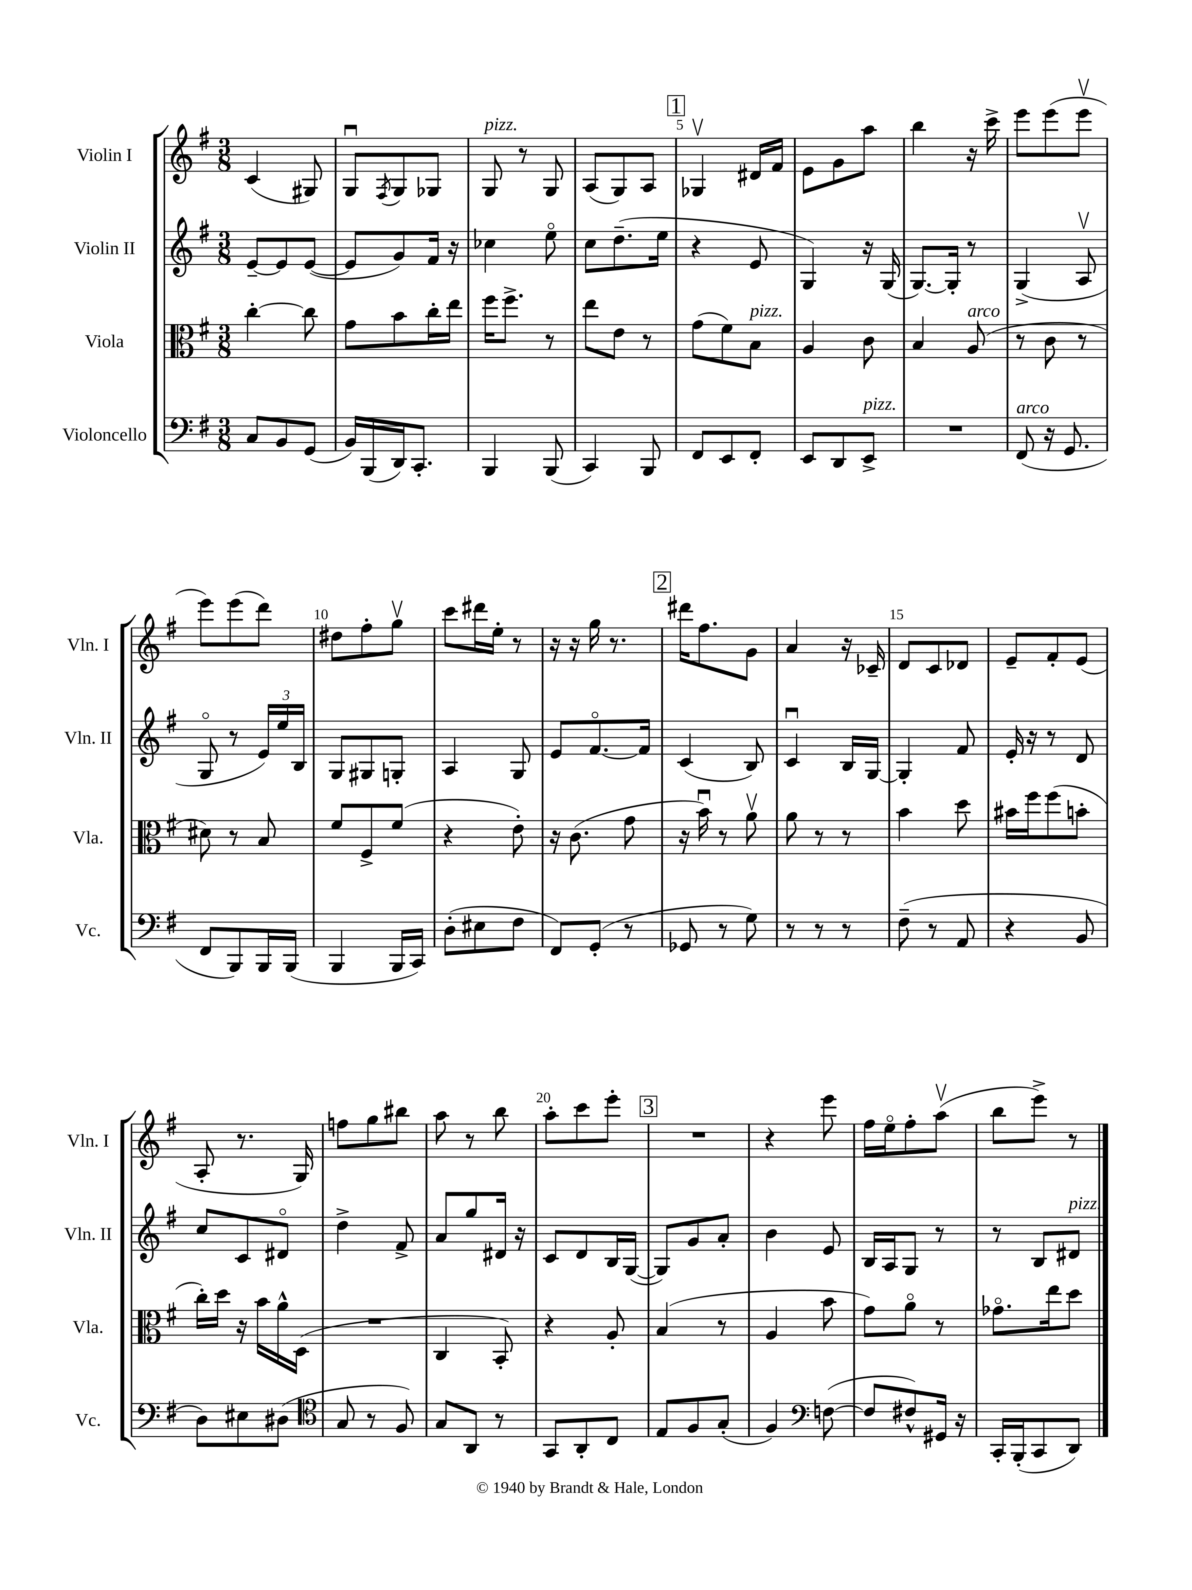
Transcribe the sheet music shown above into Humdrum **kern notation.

**kern	**kern	**kern	**kern
*part4	*part3	*part2	*part1
*staff4	*staff3	*staff2	*staff1
*I"Violoncello	*I"Viola	*I"Violin II	*I"Violin I
*I'Vc.	*I'Vla.	*I'Vln. II	*I'Vln. I
*clefF4	*clefC3	*clefG2	*clefG2
*k[f#]	*k[f#]	*k[f#]	*k[f#]
*M3/8	*M3/8	*M3/8	*M3/8
=1	=1	=1	=1
8C/L	[4cc'\	[8e~/L	(4c/
8BB/	.	8e/]	.
(8GG/J	8cc\]	([8e/J	8G#X/)
=2	=2	=2	=2
16BB/LL)	8g\L	8e/L]	8Gu/L
(16BBB/	.	.	.
.	.	.	8qF#/
16DD/J)	8b\	8g/)	8G/
8.CC'/J	.	.	.
.	16cc'\L	16f#/Jk	8G-X/J
.	16ee\JJ	16r	.
=3	=3	=3	=3
!	!	!	!LO:TX:a:i:t=pizz.
4BBB/	16ff#\KL	4cc-X\	8G/
.	8.ff#^\J	.	.
.	.	.	8r
(8BBB/	8r	8ee\	8G/
=4	=4	=4	=4
4CC/)	8ee\L	8cc\L	(8A/L
.	8e\J	(8.dd~\	8G/)
8BBB/	8r	.	8A/J
.	.	16ee\Jk	.
!!LO:REH:place=s1:t=1
=5	=5	=5	=5
8FF#/L	(8g\L	4r	4G-Xv/
8EE/	8f#\)	.	.
!	!LO:TX:a:i:t=pizz.	!	!
8FF#'/J	8B\J	8e/	16d#X/LL
.	.	.	16f#/JJ
=6	=6	=6	=6
8EE/L	4A/	4G/)	8e\L
8DD/	.	.	8g\
!LO:TX:a:i:t=pizz.	!	!	!
8EE^/J	8c\	16r	8aa\J
.	.	(16G/	.
=7	=7	=7	=7
4.r	4B/	[8.G/L)	4bb\
.	.	16G'/Jk]	.
!	!LO:TX:a:i:t=arco	!	!
.	(8A/	8r	16r
.	.	.	16ccc^\
=8	=8	=8	=8
!LO:TX:a:i:t=arco	!	!	!
(8FF#/	8r	(4G^/	8eee\L
16r	8c\	.	(8eee\
8.GG/	.	.	.
.	8r	8Av/	8eeev\J
!!LO:LB:g=z
=9	=9	=9	=9
8FF#/L	8d#X\)	8G/	8eee\L)
8BBB/)	8r	8r	(8eee\
16BBB/L	8B/	24e/LL)	8ddd\J)
.	.	24ee/	.
(16BBB/JJ	.	.	.
.	.	24B/JJ	.
=10	=10	=10	=10
4BBB/	8f#/L	8G/L	8dd#X\L
.	8F#^/	8G#X/	8ff#'\
16BBB/LL	(8f#/J	8Gn'/J	8ggv\J
16CC/JJ)	.	.	.
=11	=11	=11	=11
(8D'\L	4r	4A/	8ccc\L
8E#X\	.	.	16ddd#X\L
.	.	.	16ee'\JJ
8F#\J	8e'\)	8G/	8r
=12	=12	=12	=12
8FF#/L)	16r	8e/L	16r
.	(8.c\	.	16r
(8GG'/J	.	[8.f#/	16gg\
.	.	.	8.r
8r	8g\	.	.
.	.	16f#/Jk]	.
!!LO:REH:place=s1:t=2
=13	=13	=13	=13
8GG-X/	16r	(4c/	16ddd#X\KL
.	16bu\)	.	8.ff#\
8r	8r	.	.
8G\)	8av\	8B/)	8g\J
=14	=14	=14	=14
8r	8a\	4cu/	4a/
8r	8r	.	.
8r	8r	16B/LL	16r
.	.	[16G/JJ	16c-X~/
=15	=15	=15	=15
(8F#~\	4b\	4G'/]	8d/L
8r	.	.	8c/
8AA/	8dd\	8f#/	8d-X/J
=16	=16	=16	=16
4r	16b#X\LL	16e'/	8e~/L
.	16ff#\J	16r	.
.	(8ff#\	8r	8f#'/
8BB/	8bn'\J	8d/	(8e/J
!!LO:LB:g=z
=17	=17	=17	=17
8D\L)	16cc'\LL)	8cc/L	8A'/
.	16dd\JJ	.	.
8E#X\	16r	8c/	8.r
.	16b\LL	.	.
(8D#X\J	16a^^\	8d#X/J	.
.	(16D\JJ	.	16G/)
=18	=18	=18	=18
*clefC4	*	*	*
8G/	4.r	4dd^\	8ffn\L
8r	.	.	8gg\
8F#/)	.	8f#^/	8bb#X\J
=19	=19	=19	=19
8G/L	4C/	8a/L	8aa\
8AA/J	.	8gg/	8r
8r	8BB'/)	16d#X/Jk	8bb\
.	.	16r	.
=20	=20	=20	=20
8GG/L	4r	8c/L	8aa'\L
8AA'/	.	8d/	8ccc\
8C/J	8A'/	16B/L	8eee'\J
.	.	([16G/JJ	.
!!LO:REH:place=s1:t=3
=21	=21	=21	=21
8E/L	(4B/	8G/L])	4.r
8F#/	.	8g/	.
(8G'/J	8r	8a'/J	.
=22	=22	=22	=22
4F#/)	4A/	4b\	4r
*clefF4	*	*	*
([8Fn\	8b\	8e/	8eee\
=23	=23	=23	=23
8F/L]	8g\L)	16B/LL	16ff#\LL
.	.	16A/J	16ee\J
8F#X^^/)	8a\J	8G/J	8ff#'\
16GG#X/Jk	8r	8r	(8aav\J
16r	.	.	.
=24	=24	=24	=24
16CC'/LL	8.g-X\L	8r	8bb\L
(16BBB'/J	.	.	.
8CC/	.	8B/L	8eee^\J)
.	16ee\k	.	.
!	!	!LO:TX:a:i:t=pizz.	!
8DD/J)	8dd\J	8d#X/J	8r
==	==	==	==
*-	*-	*-	*-
